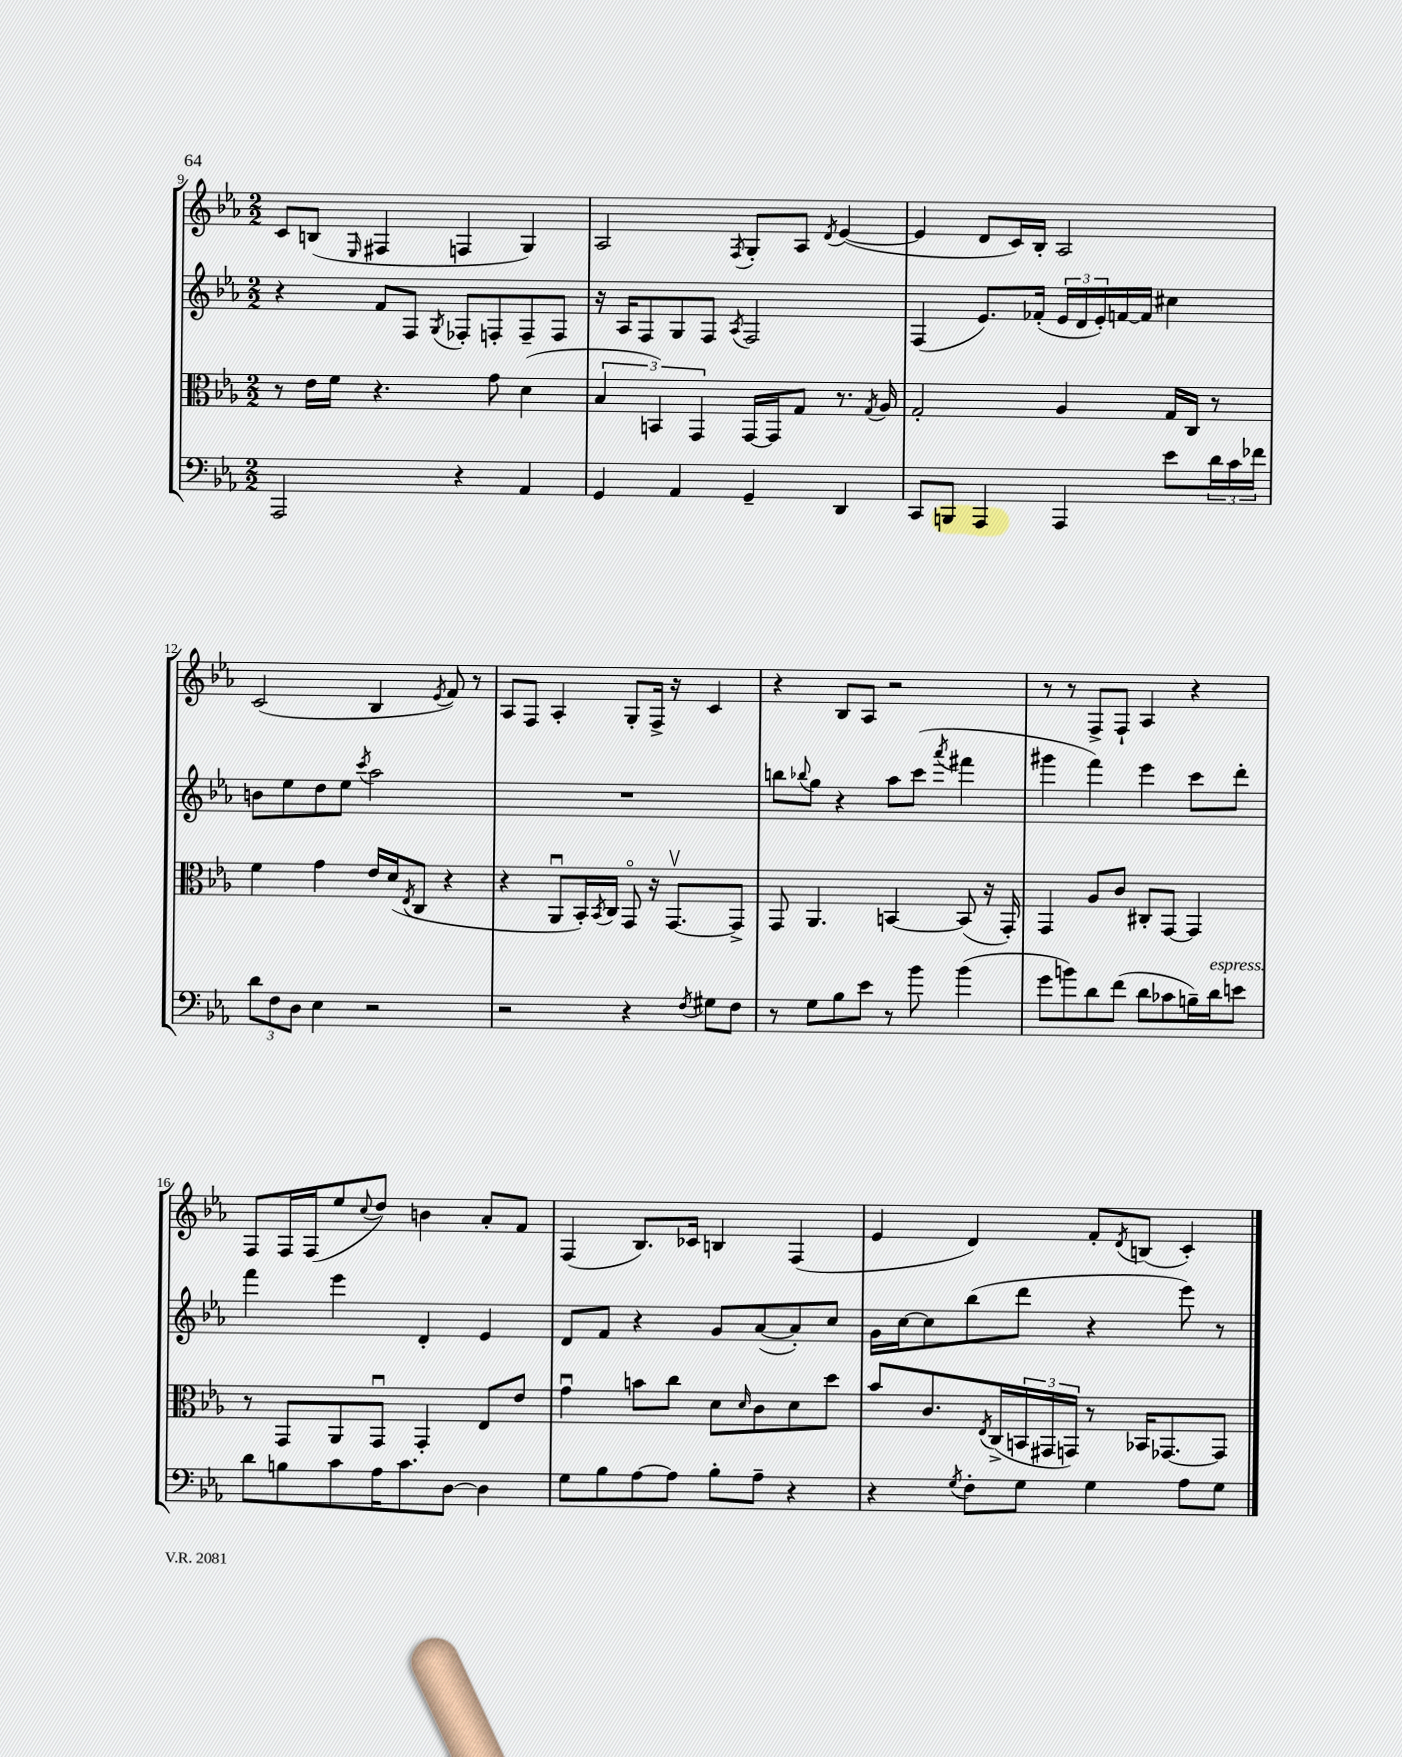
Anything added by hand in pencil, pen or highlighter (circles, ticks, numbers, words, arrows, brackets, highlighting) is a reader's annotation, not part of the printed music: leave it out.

**kern	**kern	**kern	**kern
*staff4	*staff3	*staff2	*staff1
*clefF4	*clefC3	*clefG2	*clefG2
*k[b-e-a-]	*k[b-e-a-]	*k[b-e-a-]	*k[b-e-a-]
*M2/2	*M2/2	*M2/2	*M2/2
2AAA-	8r	4r	8c
.	16e-	.	(8B
.	16f	.	.
.	.	.	16qqE-
.	4.r	8f	4F#
.	.	8F	.
.	.	8qG	.
4r	.	8F-'	4F
.	8g	8F'	.
4AA-	(4d	8F~	4G)
.	.	8F	.
=	=	=	=
4GG	6B-	16r	2A-
.	.	16A-	.
.	.	8F	.
.	6BB)	.	.
4AA-	.	8G	.
.	6GG	.	.
.	.	8F	.
.	.	8qA-	8qF
4GG~	[16GG	2F	8G'
.	16GG]	.	.
.	8G	.	8A-
.	.	.	8qd
4DD	8.r	.	([4e-
.	8qG	.	.
.	16A-	.	.
=	=	=	=
8CC	2G'	(4F	4e-]
8BBB	.	.	.
4AAA-	.	8.e-)	8d
.	.	.	16c)
.	.	(16f-'	16B-'
4AAA-	4A-	24e-	2A-
.	.	24d	.
.	.	24e-')	.
.	.	[16f	.
.	.	16f]	.
8e-	16G	4cc#	.
.	16C	.	.
24d	8r	.	.
24c	.	.	.
24f-	.	.	.
=	=	=	=
12d	4f	8b	(2c
12F	.	.	.
.	.	8ee-	.
12D	.	.	.
4E-	4g	8dd	.
.	.	8ee-	.
.	.	8qccc	.
2r	16e-	2aa-	4B-
.	(16d	.	.
.	8qE-	.	.
.	8C	.	.
.	.	.	8qe-
.	4r	.	8f)
.	.	.	8r
=	=	=	=
2r	4r	1r	8A-
.	.	.	8F
.	8AA-u	.	4A-'
.	16BB-')	.	.
.	8qBB-	.	.
.	16C	.	.
4r	8GGo	.	8G'
.	16r	.	16F^
.	[8.GGv	.	16r
8qF	.	.	.
8G#	.	.	4c
8F	8GG^]	.	.
=	=	=	=
8r	8GG	8bb	4r
.	.	8qqbb-	.
8G	4.AA-	8gg	.
8B-	.	4r	8B-
8e-	.	.	8A-
8r	[4BB	8aa-	2r
8b-	.	(8ccc	.
.	.	8qaaa-	.
(4b-	(8BB]	4fff#	.
.	16r	.	.
.	16GG')	.	.
=	=	=	=
8g	4GG	4ggg#	8r
8b)	.	.	8r
8d	8A-	4fff)	8F^
(8f	8c	.	8F`
8d	8C#'	4eee-	4A-
8c-	[8GG	.	.
16B~)	4GG]	8ccc	4r
16d	.	.	.
8e	.	8ddd'	.
=	=	=	=
8d	8r	4fff	8F
8B	8GG	.	16F
.	.	.	(16F
8c	8AA-	4eee-	8ee-
.	.	.	8qqcc
16A-	8GGu	.	8dd)
8.c	.	.	.
.	4GG'	4d'	4b
[8D	.	.	.
4D]	8E-	4e-	8a-'
.	8e-	.	8f
=	=	=	=
8G	4gu	8d	(4F
8B-	.	8f	.
[8A-	8b	4r	8.B-)
8A-]	8cc	.	.
.	.	.	16c-
8B-'	8d	8g	4B
.	16qqd	.	.
8A-~	8c	([8a-	.
4r	8d	8a-'])	(4F
.	8dd	8cc	.
=	=	=	=
4r	8b-	16g	4e-
.	.	[16cc	.
.	8.c	8cc]	.
8qG	.	.	.
8F'	.	(8bb-	4d)
.	8qE-	.	.
.	(16C^	.	.
8G	24BB	8ddd	.
.	24GG#	.	.
.	24GG)	.	.
4G	8r	4r	8f'
.	.	.	8qd
.	16BB-	.	(8B
.	[8.GG-	.	.
8A-	.	8eee-)	4c')
8G	8GG-]	8r	.
==	==	==	==
*-	*-	*-	*-
